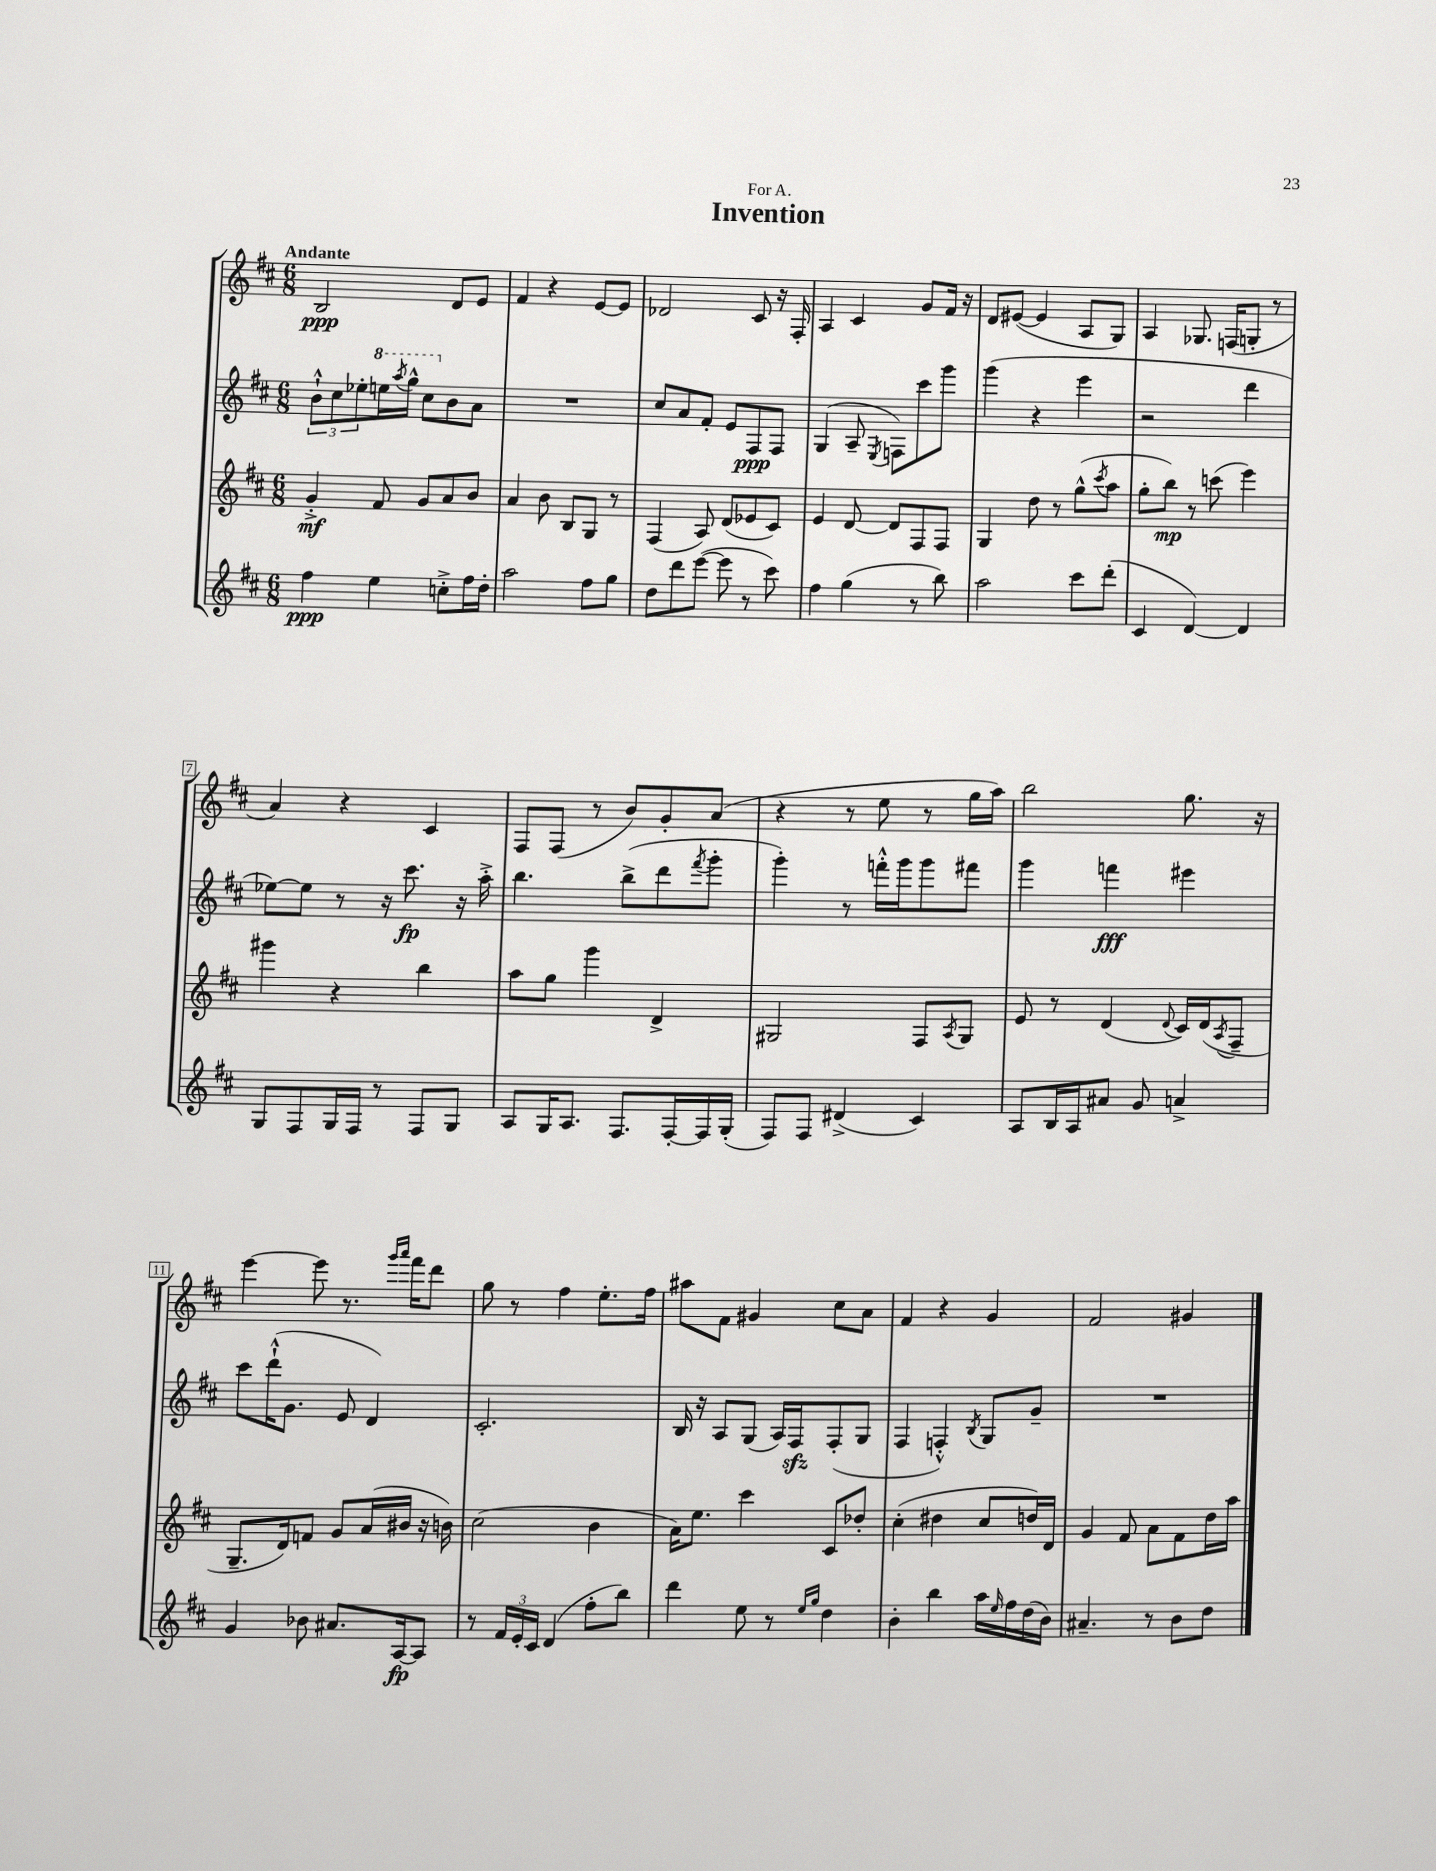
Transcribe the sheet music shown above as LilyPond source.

\header { title = "Invention" dedication = "For A." }
<<
\new StaffGroup <<
\new Staff = "s0" {
    \clef treble \key d \major \numericTimeSignature \time 6/8 \tempo "Andante"
    b2\ppp d'8 e'8 |
    fis'4 r4 e'8~ e'8 |
    des'2 cis'8 r16 fis16-. |
    a4 cis'4 g'8 fis'16 r16 |
    d'8 eis'8~( eis'4 a8 g8) |
    a4 ges8. f16( g8-. r8 |
    a'4) r4 cis'4 |
    fis8 fis8( r8 b'8) g'8-. a'8( |
    r4 r8 e''8 r8 g''16 a''16) |
    b''2 g''8. r16 |
    e'''4~ e'''8 r8. \grace { g'''16 a'''16 } fis'''16 d'''8 |
    g''8 r8 fis''4 e''8.-. fis''16 |
    ais''8 fis'8 gis'4 cis''8 a'8 |
    fis'4 r4 g'4 |
    fis'2 gis'4 \bar "|." |
}
\new Staff = "s1" {
    \clef treble \key d \major \numericTimeSignature \time 6/8
    \tuplet 3/2 { b'8-!-^ cis''8 ees''8-. } \ottava #1 e'''!16 \acciaccatura { a'''8 } g'''16-^ cis'''8 \ottava #0 b'8 a'8 |
    R2. |
    cis''8 a'8 fis'8-. e'8 fis8\ppp fis8 |
    g4( a8-- \acciaccatura { e8 } f8) cis'''8 g'''8 |
    g'''4( r4 e'''4 |
    r2 d'''4 |
    ees''8~) ees''8 r8 r16 cis'''8.\fp r16 a''16-.-> |
    b''4. b''8->( d'''8 \acciaccatura { fis'''8 } g'''8-. |
    g'''4-.) r8 f'''16-.-^ g'''16 g'''8 fis'''8 |
    g'''4 f'''4\fff eis'''4 |
    cis'''8 d'''16-!-^( g'8. e'8 d'4) |
    cis'2.-. |
    b16 r16 a8 g8( a16) fis16\sfz fis8-.( g8 |
    fis4 f4-.-^) \acciaccatura { b8 } g8 g'8-- |
    R2. \bar "|." |
}
\new Staff = "s2" {
    \clef treble \key d \major \numericTimeSignature \time 6/8
    g'4-.->\mf fis'8 g'8 a'8 b'8 |
    a'4 b'8 b8 g8 r8 |
    fis4( a8) d'8( ees'8 cis'8) |
    e'4 d'8~ d'8 fis8 fis8 |
    g4 d''8 r8 g''8-^( \acciaccatura { cis'''8 } a''8 |
    g''8-. b''8\mp) r8 c'''8( e'''4) |
    gis'''4 r4 b''4 |
    a''8 g''8 g'''4 d'4-> |
    gis2 fis8 \acciaccatura { a8 } gis8 |
    e'8 r8 d'4( \appoggiatura { d'8 } cis'16) d'16( \acciaccatura { a8 } fis8-- |
    g8.-- d'16) f'8 g'8 a'16( bis'16 r16 b'16) |
    cis''2( b'4 |
    a'16) e''8. cis'''4 cis'8 des''8-. |
    cis''4-.( dis''4 cis''8 d''16) d'16 |
    g'4 fis'8 a'8 fis'8 d''16 a''16 \bar "|." |
}
\new Staff = "s3" {
    \clef treble \key d \major \numericTimeSignature \time 6/8
    fis''4\ppp e''4 c''8-.-> fis''16 d''16-. |
    a''2 fis''8 g''8 |
    d''8 d'''8 e'''8~( e'''8 r8 cis'''8) |
    fis''4 g''4( r8 b''8) |
    a''2 cis'''8 d'''8-.( |
    cis'4 d'4~) d'4 |
    g8 fis8 g16 fis16 r8 fis8 g8 |
    a8 g16 a8. fis8. fis16~-. fis16 g16-.( |
    fis8) fis8 dis'4->( cis'4) |
    a8 b16 a16 ais'8 g'8 a'4-> |
    g'4 bes'8 ais'8. a16~\fp a8 |
    r8 \tuplet 3/2 { fis'16 e'16-. cis'16 } d'4( fis''8-. b''8) |
    d'''4 e''8 r8 \grace { e''16 g''16 } d''4 |
    b'4-. b''4 a''16 \grace { e''16 } fis''16 d''16( b'16) |
    ais'4.-- r8 b'8 d''8 \bar "|." |
}
>>
>>
\layout { \context { \Score \override BarNumber.stencil = #(make-stencil-boxer 0.1 0.3 ly:text-interface::print) } }
